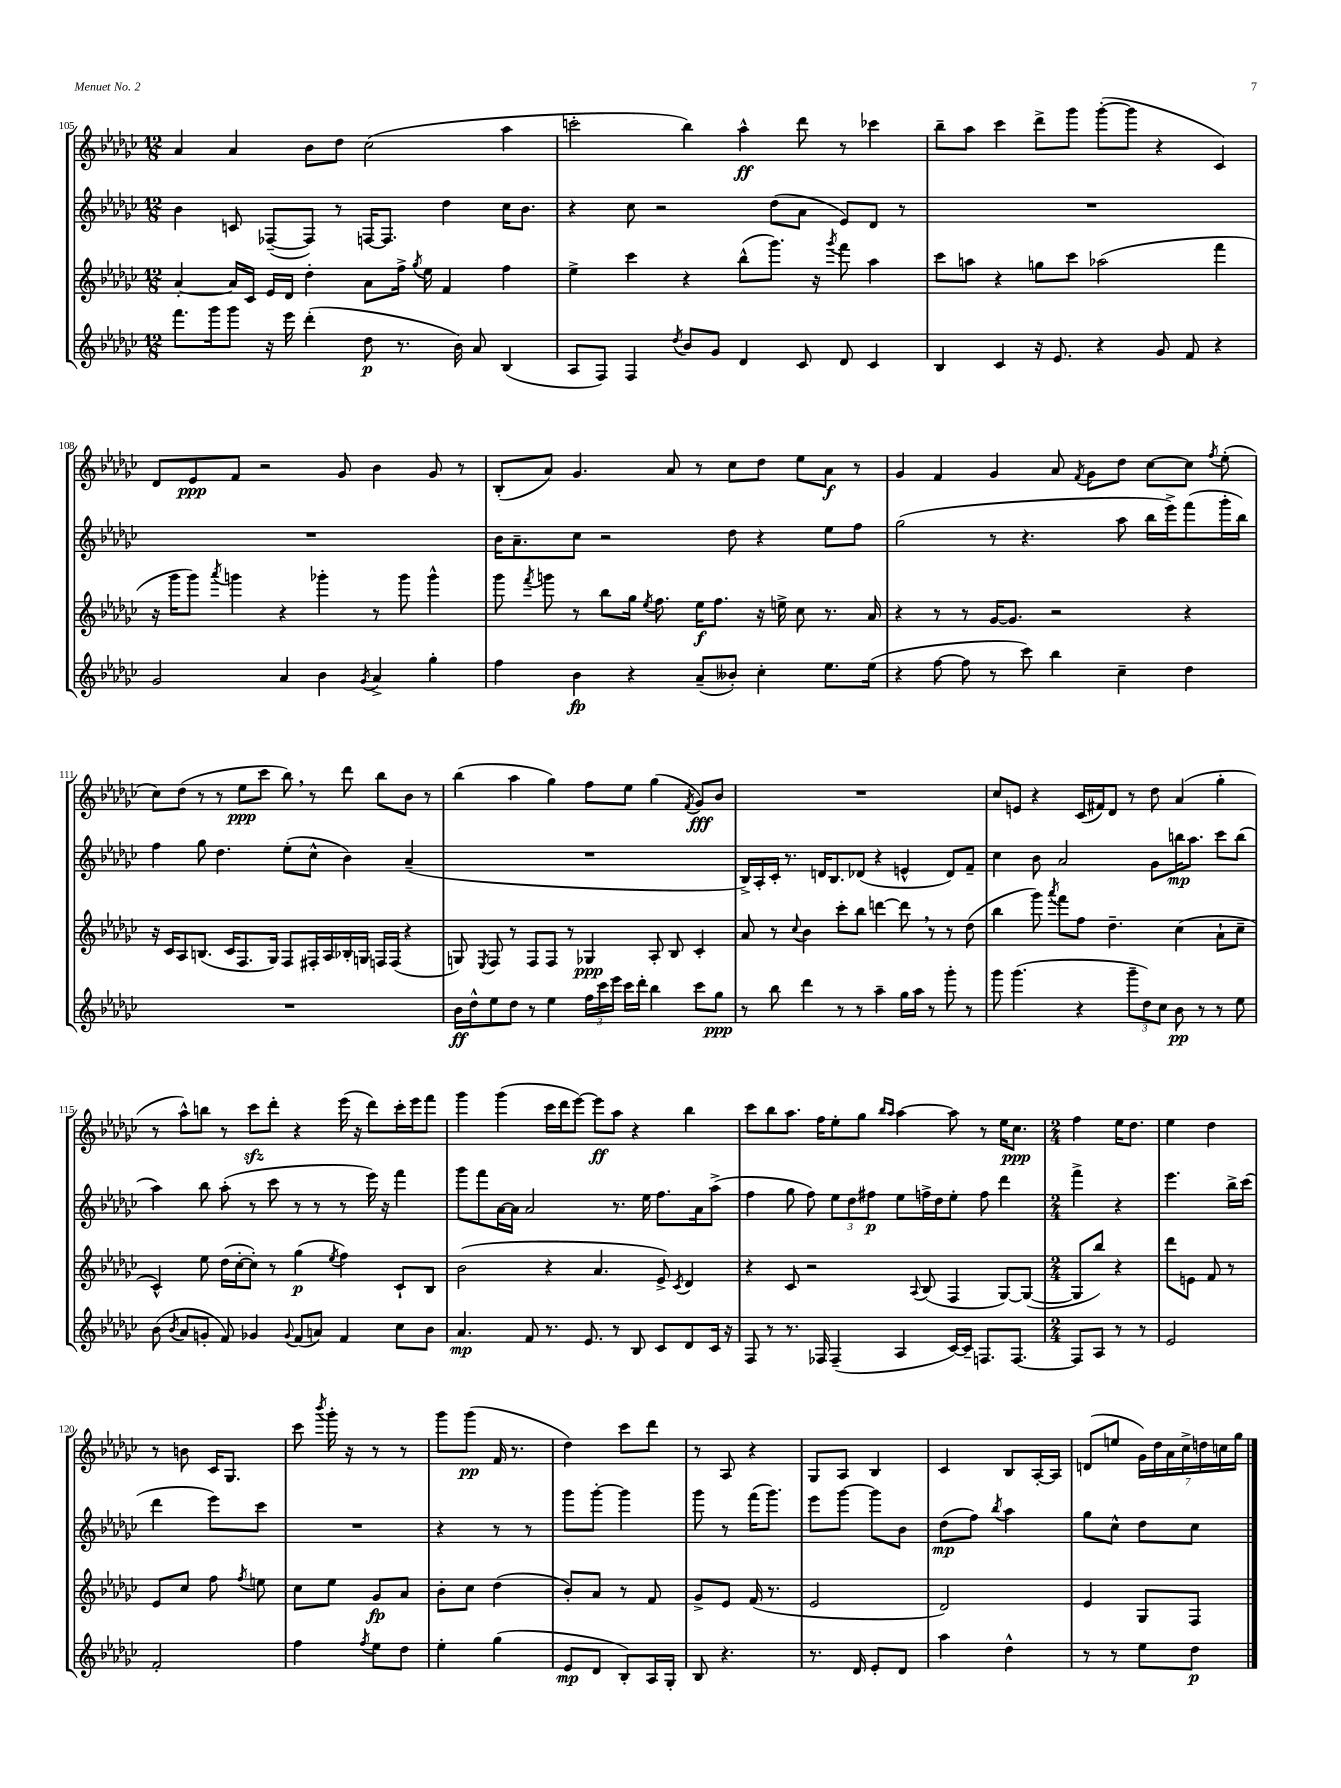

**kern	**kern	**kern	**kern
*staff4	*staff3	*staff2	*staff1
*clefG2	*clefG2	*clefG2	*clefG2
*k[b-e-a-d-g-c-]	*k[b-e-a-d-g-c-]	*k[b-e-a-d-g-c-]	*k[b-e-a-d-g-c-]
*M12/8	*M12/8	*M12/8	*M12/8
8.fff	[4a-'	4b-	4a-
16ggg-	.	.	.
8ggg-	16a-]	8c	4a-
.	16c-	.	.
16r	16e-	([8F-~	.
16eee-	16d-	.	.
(4ddd-'	4dd-'	8F-])	8b-
.	.	8r	8dd-
8dd-	8a-	[16F	(2cc-
.	.	8.F]	.
8.r	16ff^	.	.
.	8qgg-	.	.
.	16ee-	.	.
.	4f	4dd-	.
16b-)	.	.	.
8a-	.	.	.
(4B-	4ff	16cc-	4aa-
.	.	8.b-	.
=	=	=	=
8A-	4ee-^	4r	2ccc'
8F)	.	.	.
4F	4ccc-	8cc-	.
.	.	2r	.
8qdd-	.	.	.
8b-	4r	.	4bb-)
8g-	.	.	.
4d-	(8bb-^^	.	4aa-^^
.	8.ggg-)	(8dd-	.
8c-	.	8a-	8ddd-
.	16r	.	.
.	8qggg-	.	.
8d-	8fff	8e-)	8r
4c-	4aa-	8d-	4ccc-
.	.	8r	.
=	=	=	=
4B-	8ccc-	1.r	8bb-~
.	8aa	.	8aa-
4c-	4r	.	4ccc-
16r	8gg	.	8ddd-^
8.e-	.	.	.
.	8ccc-	.	8ggg-
4r	(2aa-	.	([8ggg-'
.	.	.	8ggg-]
8g-	.	.	4r
8f	.	.	.
4r	4fff	.	4c-)
=	=	=	=
2g-	16r	1.r	8d-
.	16ggg-	.	.
.	8ggg-)	.	8e-
.	8qaaa-	.	.
.	4ggg	.	8f
.	.	.	2r
4a-	4r	.	.
4b-	4ggg-'	.	.
.	.	.	8g-
8qg-	.	.	.
4a-^	8r	.	4b-
.	8ggg-	.	.
4gg-'	4ggg-^^	.	8g-
.	.	.	8r
=	=	=	=
4ff	8ggg-	16b-	(8B-'
.	.	8.a-~	.
.	8qfff	.	.
.	8ggg	.	8a-)
4b-	8r	8cc-	4.g-
.	8bb-	2r	.
4r	16gg-	.	.
.	8qee-	.	.
.	8.ff	.	.
.	.	.	8a-
(8a-~	16ee-	.	8r
.	8.ff	.	.
8b--')	.	8dd-	8cc-
4cc-'	16r	4r	8dd-
.	16ee^	.	.
.	8cc-	.	8ee-
8.ee-	8.r	8ee-	8a-
.	.	8ff	8r
(16ee-	16a-	.	.
=	=	=	=
4r	4r	(2gg-	4g-
[8ff	8r	.	4f
8ff]	8r	.	.
8r	[16g-	8r	4g-
.	8.g-]	.	.
8ccc-)	.	4.r	.
4bb-	2r	.	8a-
.	.	.	8qf
.	.	.	8g-
4cc-~	.	8aa-	8dd-
.	.	16bb-	[8cc-
.	.	16eee-^)	.
4dd-	4r	(8fff	8cc-]
.	.	.	8qff
.	.	16ggg-'	(8ee-'
.	.	16bb-)	.
=	=	=	=
1.r	16r	4ff	8cc-)
.	16c-	.	.
.	8A-	.	(8dd-
.	(8.B	8gg-	8r
.	.	4.dd-	8r
.	16c-	.	.
.	8.F	.	8ee-
.	.	.	8ccc-
.	16G-)	.	.
.	8F	(8ee-'	8bb-)
.	16F#'	8cc-^^	8r
.	16A-	.	.
.	16B-'	4b-)	8ddd-
.	16G	.	.
.	16F	.	8bb-
.	(16F	.	.
.	4r	(4a-~	8b-
.	.	.	8r
=	=	=	=
16b-	8G)	1.r	(4bb-
16dd-^^	.	.	.
.	8qE-	.	.
8ee-	8F	.	.
8dd-	8r	.	4aa-
8r	8F	.	.
4ee-	8F	.	4gg-)
.	8r	.	.
24ff	4G-	.	8ff
24ccc-	.	.	.
24eee-	.	.	.
16ccc-	.	.	8ee-
16ddd-'	.	.	.
4bb-	8A-'	.	(4gg-
.	8B-	.	.
.	.	.	8qf
8ccc-	4c-'	.	8g-)
8gg-	.	.	8b-
=	=	=	=
8r	8a-	16B-^)	1.r
.	.	16A-'	.
8bb-	8r	16c-'	.
.	.	8.r	.
.	8qqcc-	.	.
4ddd-	4b-	.	.
.	.	16d	.
.	.	8.B-	.
8r	8ccc-'	.	.
8r	8bb-	(8d-	.
4aa-~	[4ddd	4r	.
16gg-	8ddd]	4e^^	.
16aa-	.	.	.
8r	8r	.	.
8ggg-'	8r	8d-)	.
8r	(8dd-	8f~	.
=	=	=	=
8ggg-	4bb-	4cc-	8cc-
(4.ggg-	.	.	8e
.	8ggg-)	8b-	4r
.	8qaaa-	.	.
.	8fff	2a-	.
4r	8ff	.	(16c-
.	.	.	16f#)
.	4.dd-~	.	8d-
12ggg-~	.	.	8r
12dd-)	.	.	.
.	.	8g-	8dd-
12cc-	.	.	.
8b-	(4cc-	16bb	(4a-
.	.	8.aa-	.
8r	.	.	.
8r	8a-`	8ccc-	4gg-'
8ee-	8cc-~	(8bb	.
=	=	=	=
(8b-	4c-^^)	4aa-)	8r
8qb-	.	.	.
8a-	.	.	8aa-^^)
8g'	8ee-	8bb-	8bb
8f)	(16dd-	(8aa-'	8r
.	[16cc-'	.	.
4g-	8cc-'])	8r	8ccc-
.	8r	8ccc-	8ddd-'
8qqg-	.	.	.
(8f	(4gg-	8r	4r
8a)	.	8r	.
.	8qee-	.	.
4f	4ff)	8r	(16eee-
.	.	.	16r
.	.	16eee-)	8ddd-)
.	.	16r	.
8cc-	8c-`	4fff	16ccc-'
.	.	.	16eee-
8b-	8B-	.	8fff
=	=	=	=
4.a-	(2b-	8ggg-	4ggg-
.	.	8fff	.
.	.	[16a-	(4ggg-
.	.	16a-]	.
8f	.	2a-	.
8.r	4r	.	16ccc-
.	.	.	16ddd-
.	.	.	[8eee-)
8.e-	.	.	.
.	4.a-	.	8eee-]
8r	.	8.r	8aa-
8B-	.	.	4r
.	.	16ee-	.
8c-	8e-^)	8.ff	.
.	8qc-	.	.
8d-	4d-	.	4bb-
.	.	16a-	.
16c-	.	(8aa-^	.
16r	.	.	.
=	=	=	=
8F	4r	4ff	8ccc-
8r	.	.	8bb-
8.r	8c-	8gg-	8.aa-
.	2r	8ff)	.
16F-	.	.	16ff
(4F-~	.	12ee-	8ee-'
.	.	12dd-	.
.	.	.	8gg-
.	.	12ff#	.
.	.	.	16qqbb-
.	.	.	16qqaa-
4A-	.	8ee-	[4aa-
.	8qqA-	.	.
.	(8B-	16ff^	.
.	.	16dd-	.
[16c-)	4F	8ee-'	8aa-]
16c-~]	.	.	.
8.F	.	8ff	8r
.	[8G-)	4ddd-	16ee-
[8.F	.	.	8.cc-
.	(8G-_	.	.
=	=	=	=
*M2/4	*M2/4	*M2/4	*M2/4
8F]	8G-]	4fff^	4ff
8A-	8bb-)	.	.
8r	4r	4r	16ee-
.	.	.	8.dd-
8r	.	.	.
=	=	=	=
2e-	8ddd-	4.eee-	4ee-
.	8e	.	.
.	8f	.	4dd-
.	8r	16bb-^	.
.	.	(16ccc-	.
=	=	=	=
2f'	8e-	4ddd-	8r
.	8cc-	.	8b
.	8ff	8eee-)	16c-
.	.	.	8.G-
.	8qff	.	.
.	8ee	8ccc-	.
=	=	=	=
4ff	8cc-	2r	8ccc-
.	.	.	8qbbb-
.	8ee-	.	16ggg-'
.	.	.	16r
8qff	.	.	.
8ee-	8g-	.	8r
8dd-	8a-	.	8r
=	=	=	=
4ee-'	8b-'	4r	8ggg-
.	8cc-	.	(8ggg-
(4gg-	(4dd-	8r	16f
.	.	.	8.r
.	.	8r	.
=	=	=	=
8e-	8b-')	8ggg-	4dd-)
8d-	8a-	[8ggg-'	.
8B-')	8r	4ggg-]	8ccc-
16A-	8f	.	8ddd-
16G-'	.	.	.
=	=	=	=
8B-	8g-^	8ggg-	8r
4.r	8e-	8r	8A-
.	(16f	(16fff	4r
.	8.r	8.ggg-)	.
=	=	=	=
8.r	2e-	8eee-	8G-
.	.	[8ggg-	8A-
16d-	.	.	.
8e-'	.	8ggg-]	4B-
8d-	.	8b-	.
=	=	=	=
4aa-	2d-)	(8dd-	4c-
.	.	8ff)	.
.	.	8qbb-	.
4dd-^^	.	4aa-	8B-
.	.	.	[16A-'
.	.	.	16A-]
=	=	=	=
8r	4e-	8gg-	(8d
8r	.	8cc-^^	8ee
8ee-	8G-	8dd-	28g-)
.	.	.	28dd-
.	.	.	28a-
.	.	.	28cc-^
8dd-	8F	8cc-	.
.	.	.	28dd
.	.	.	28cc
.	.	.	28gg-
==	==	==	==
*-	*-	*-	*-
